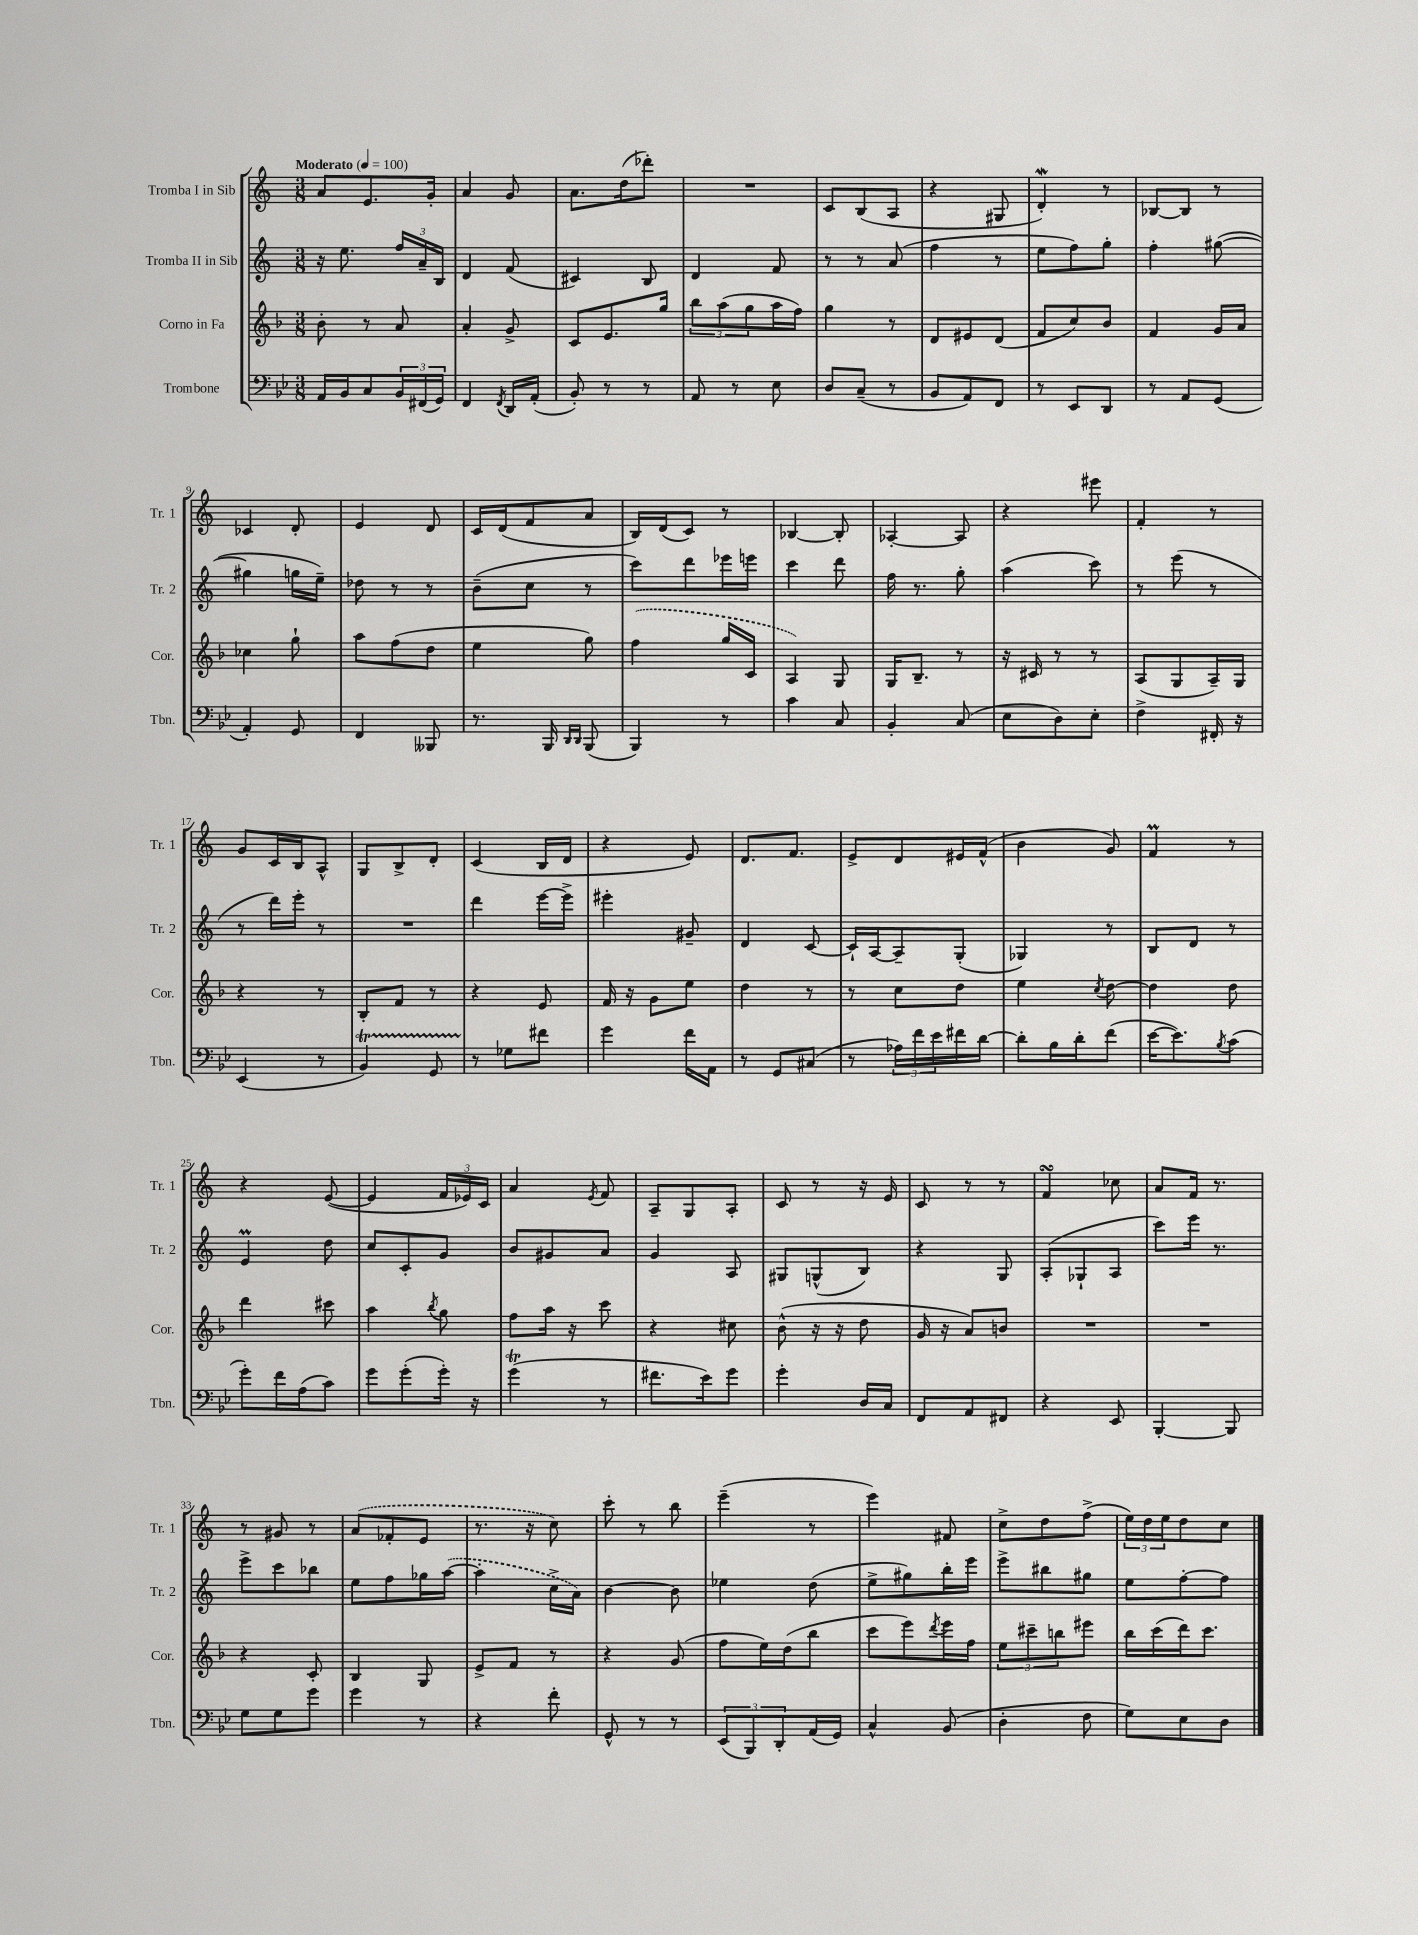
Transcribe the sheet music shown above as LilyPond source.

<<
\new StaffGroup <<
\new Staff = "s0" \with { instrumentName = "Tromba I in Sib" shortInstrumentName = "Tr. 1" } {
    \clef treble \key c \major \numericTimeSignature \time 3/8 \tempo "Moderato" 4 = 100
    a'8 e'8. g'16-. |
    a'4 g'8 |
    a'8. d''16( des'''8-.) |
    R4. |
    c'8 b8( a8 |
    r4 gis8 |
    d'4-.\mordent) r8 |
    bes8~ bes8 r8 |
    ces'4 d'8-. |
    e'4 d'8 |
    c'16 d'16( f'8 a'8 |
    b16) d'16( c'8) r8 |
    bes4~ bes8-. |
    aes4~-. aes8 |
    r4 eis'''8 |
    f'4-. r8 |
    g'8 c'16 b16 a8-^ |
    g8 b8-> d'8-. |
    c'4( b16 d'16 |
    r4 e'8) |
    d'8. f'8. |
    e'8-> d'8 eis'16 f'16-^( |
    b'4 g'8) |
    f'4\prall r8 |
    r4 e'8~( |
    e'4 \tuplet 3/2 { f'16 ees'16) c'16 } |
    a'4 \acciaccatura { e'8 } f'8 |
    a8-- g8 a8-. |
    c'8 r8 r16 e'16 |
    c'8 r8 r8 |
    f'4\turn ces''8 |
    a'8 f'16 r8. |
    r8 gis'8 r8 |
    \once \slurDashed a'8( fes'8-. e'8 |
    r8. r16 c''8) |
    c'''8-. r8 b''8 |
    e'''4--( r8 |
    e'''4) fis'8 |
    c''8-> d''8 f''8->( |
    \tuplet 3/2 { e''16) d''16 e''16 } d''8 c''8 \bar "|." |
}
\new Staff = "s1" \with { instrumentName = "Tromba II in Sib" shortInstrumentName = "Tr. 2" } {
    \clef treble \key c \major \numericTimeSignature \time 3/8
    r16 e''8. \tuplet 3/2 { f''16 a'16-- b16 } |
    d'4 f'8( |
    cis'4) b8 |
    d'4 f'8 |
    r8 r8 a'8( |
    f''4 r8 |
    e''8 f''8) g''8-. |
    f''4-. gis''8~( |
    gis''4 g''16 e''16--) |
    des''8 r8 r8 |
    b'8--( c''8 r8 |
    c'''8) d'''8 ees'''16 e'''16 |
    c'''4 d'''8 |
    f''16 r8. g''8-. |
    a''4( c'''8) |
    r8 e'''8( r8 |
    r8 d'''16) e'''16-. r8 |
    R4. |
    d'''4 e'''16~ e'''16-> |
    eis'''4-. gis'8-- |
    d'4 c'8~ |
    c'16-! a16~ a8-- g8-.( |
    ges4) r8 |
    b8 d'8 r8 |
    e'4\prall d''8 |
    c''8 c'8-. g'8 |
    b'8 gis'8 a'8 |
    g'4 a8 |
    gis8 g8-^( b8) |
    r4 g8 |
    a8-.( ges8-! a8 |
    c'''8) e'''16 r8. |
    e'''8-> c'''8 bes''8 |
    e''8 f''8 ges''16 \once \slurDashed a''16~( |
    a''4-. c''16-> a'16) |
    b'4~ b'8 |
    ees''4 d''8( |
    e''8-> gis''8) b''16-. e'''16 |
    e'''8-> bis''8 gis''8 |
    e''8 f''8~-. f''8 \bar "|." |
}
\new Staff = "s2" \with { instrumentName = "Corno in Fa" shortInstrumentName = "Cor." } {
    \clef treble \key f \major \numericTimeSignature \time 3/8
    bes'8-. r8 a'8 |
    a'4-. g'8-> |
    c'8 e'8. g''16 |
    \tuplet 3/2 { bes''8 a''8( g''8 } a''16 f''16) |
    g''4 r8 |
    d'8 eis'8 d'8( |
    f'8 c''8) bes'8 |
    f'4 g'16 a'16 |
    ces''4 g''8-! |
    a''8 f''8( d''8 |
    e''4 g''8) |
    \once \slurDashed f''4( g''16 c'16 |
    a4) g8 |
    g16 bes8.-- r8 |
    r16 cis'16 r8 r8 |
    a8( g8 a16--) g16 |
    r4 r8 |
    bes8-. f'8 r8 |
    r4 e'8 |
    f'16 r16 g'8 e''8 |
    d''4 r8 |
    r8 c''8 d''8 |
    e''4 \acciaccatura { c''8 } d''8~ |
    d''4 d''8 |
    d'''4 cis'''8 |
    a''4 \acciaccatura { bes''8 } g''8 |
    f''8 a''16 r16 c'''8 |
    r4 cis''8 |
    bes'8-^( r16 r16 d''8 |
    g'16 r16 a'8) b'8 |
    R4. |
    R4. |
    r4 c'8-. |
    bes4 g8 |
    e'8-> f'8 r8 |
    r4 g'8( |
    f''8 e''16) d''16( bes''8 |
    c'''8 e'''8) \acciaccatura { d'''8 } e'''16 f''16 |
    \tuplet 3/2 { e''8 cis'''8-- b''8 } eis'''8 |
    bes''16 c'''16( d'''16) c'''8. \bar "|." |
}
\new Staff = "s3" \with { instrumentName = "Trombone" shortInstrumentName = "Tbn." } {
    \clef bass \key bes \major \numericTimeSignature \time 3/8
    a,16 bes,16 c8 \tuplet 3/2 { bes,16 fis,16( g,16) } |
    f,4 \acciaccatura { f,8 } d,16 a,16-.( |
    bes,8-.) r8 r8 |
    a,8 r8 ees8 |
    d8 c8--( r8 |
    bes,8 a,8) f,8 |
    r8 ees,8 d,8 |
    r8 a,8 g,8( |
    a,4-.) g,8 |
    f,4 beses,,8 |
    r8. bes,,16 \grace { d,16 d,16 } bes,,8( |
    bes,,4) r8 |
    c'4 c8 |
    bes,4-. c8( |
    ees8 d8) ees8-. |
    f4-> fis,16-. r16 |
    ees,4( r8 |
    bes,4\startTrillSpan) g,8 |
    r8\stopTrillSpan ges8 fis'8 |
    g'4 f'16 a,16 |
    r8 g,8 cis8( |
    r8 \tuplet 3/2 { aes16) f'16 ees'16 } fis'16 d'16~ |
    d'8-. bes16 d'16-. f'8( |
    ees'16~ ees'8.) \acciaccatura { bes8 } c'8( |
    g'8-.) f'16 a16( c'8) |
    g'8 g'8-.( g'16-.) r16 |
    g'4\trill( r8 |
    fis'8. ees'16) g'8 |
    g'4-. d16 c16 |
    f,8 a,8 fis,8 |
    r4 ees,8 |
    bes,,4~-. bes,,8 |
    g8 g8 g'8 |
    g'4 r8 |
    r4 f'8-. |
    g,8-^ r8 r8 |
    \tuplet 3/2 { ees,8( bes,,8) d,8-. } a,16( g,16) |
    c4-^ bes,8( |
    d4-. f8 |
    g8) ees8 d8 \bar "|." |
}
>>
>>
